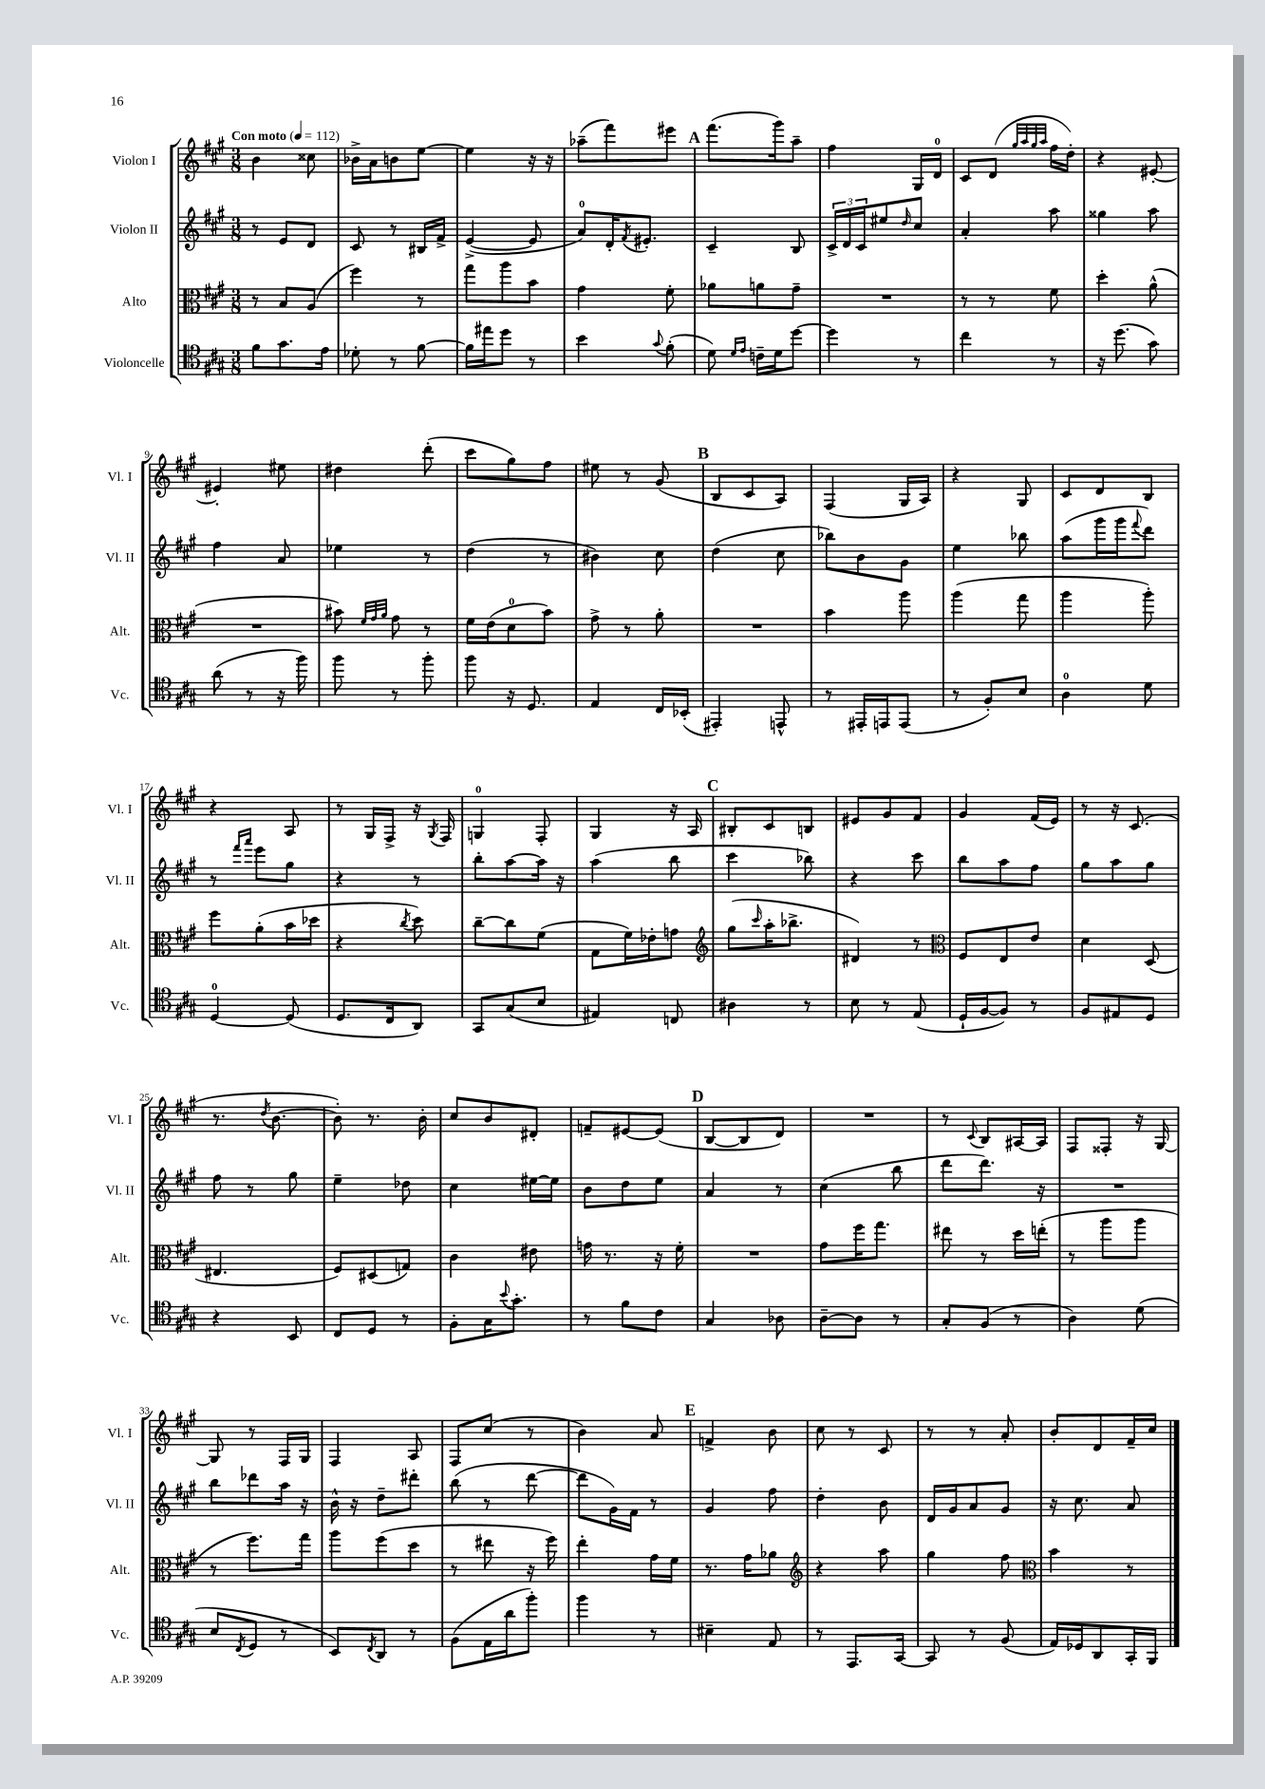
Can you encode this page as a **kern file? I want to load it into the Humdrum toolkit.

**kern	**kern	**kern	**kern
*staff4	*staff3	*staff2	*staff1
*clefC4	*clefC3	*clefG2	*clefG2
*k[f#c#g#]	*k[f#c#g#]	*k[f#c#g#]	*k[f#c#g#]
*M3/8	*M3/8	*M3/8	*M3/8
*MM112	*MM112	*MM112	*MM112
8f#\L	8r	8r	4b\
8.g#\	8B/L	8e/L	.
.	(8A/J	8d/J	8cc##\
16e\Jk	.	.	.
=	=	=	=
8d-'\	4ff#\)	8c#/	16b-^\LL
.	.	.	16a\J
8r	.	8r	8b\
[8f#\	8r	16B#/LL	[8ee\J
.	.	16f#^/JJ	.
=	=	=	=
16f#\]LL	8gg#\L	([4e^/	4ee\]
16ee#\J	.	.	.
8dd\J	8aa\	.	.
8r	8b\J	8e/]	16r
.	.	.	16r
=	=	=	=
4b\	4g#\	8a/L)	(8aa-~\L
.	.	16d'/K	8fff#\)
.	.	8qf#/	.
.	.	8.e#'/J	.
8qqg#/	.	.	.
(8f#'\	8f#'\	.	8eee#\J
=	=	=	=
8d\)	8a-\L	4c#~/	(8.fff#\L
16qqd/LL	.	.	.
16qqe/JJ	.	.	.
16c~\LL	8a\	.	.
16d\J	.	.	16ggg#\k)
[8dd\J	8g#~\J	8B/	8aa~\J
=	=	=	=
4dd\]	4.r	24c#^/LL	4ff#\
.	.	24d/	.
.	.	24c#/J	.
.	.	8ee#/	.
.	.	16qqdd/	.
8r	.	8cc#/J	16G#/LL
.	.	.	16d/JJ
=	=	=	=
4cc#\	8r	4a'/	8c#/L
.	8r	.	(8d/J
.	.	.	32qqgg#/LLL
.	.	.	32qqaa/
.	.	.	32qqgg#/
.	.	.	32qqaa/JJJ
8r	8f#\	8aa\	16ff#\LL
.	.	.	16dd'\JJ)
=	=	=	=
16r	4dd'\	4gg##\	4r
(8.dd\	.	.	.
8g#\)	(8a^^\	8aa\	[8e#'/
=	=	=	=
(8a\	4.r	4ff#\	4e#'/]
8r	.	.	.
16r	.	8a/	8ee#\
16ff#\)	.	.	.
=	=	=	=
8ff#\	8b#\)	4ee-\	4dd#\
.	32qqf#/LLL	.	.
.	32qqg#/	.	.
.	32qqa/JJJ	.	.
8r	8g#\	.	.
8ff#'\	8r	8r	(8ddd'\
=	=	=	=
8ff#\	16f#\LL	(4dd\	8ccc#\L
.	(16e\J	.	.
16r	8d\	.	8gg#\)
8.D/	.	.	.
.	8b\J)	8r	8ff#\J
=	=	=	=
4E/	8g#^\	4b#\)	8ee#\
.	8r	.	8r
16C#/LL	8a'\	8cc#\	(8g#/
(16BB-'/JJ	.	.	.
=	=	=	=
4EE#'/)	4.r	(4dd\	8B/L
.	.	.	8c#/
8EE^^/	.	8cc#\	8A/J)
=	=	=	=
8r	4b\	8bb-\L)	(4F#/
16EE#'/LL	.	8b\	.
16EE/J	.	.	.
(8EE/J	8aa\	8g#\J	16G#/LL
.	.	.	16A/JJ)
=	=	=	=
8r	(4aa\	4ee\	4r
8F#'/L)	.	.	.
8B/J	8gg#\	8bb-\	8G#/
=	=	=	=
4A\	4aa\	(8aa\L	8c#/L
.	.	16ggg#\L	8d/
.	.	16ggg#\J	.
.	.	8qqfff#/	.
8d\	8aa'\)	8ddd\J)	8B/J
=	=	=	=
[4D/	8ff#\L	8r	4r
.	.	16qqfff#/LL	.
.	.	16qqaaa/JJ	.
.	(8a'\	8eee\L	.
(8D/]	16b\L	8gg#\J	8A/
.	16dd-\JJ	.	.
=	=	=	=
8.D/L	4r	4r	8r
.	.	.	16G#/LL
16C#/k	.	.	16F#^/JJ
.	8qcc#/	.	.
8AA/J)	8dd\)	8r	16r
.	.	.	8qG#/
.	.	.	16F#/
=	=	=	=
8GG#/L	[8cc#~\L	8bb'\L	4G/
(8G#/	8cc#\]	[8aa\	.
8B/J	(8f#\J	16aa\]Jk	8F#'/
.	.	16r	.
=	=	=	=
4E#/)	8G#\L	(4aa\	4G#/
.	16f#\L)	.	.
.	16e-'\J	.	.
8C/	8g\J	8bb\	16r
.	.	.	16A/
=	=	=	=
*	*clefG2	*	*
4A#\	(8gg#\L	4ccc#\	8B#'/L
.	16qqccc#/	.	.
.	16aa'\K	.	8c#/
.	8.bb-^\J	.	.
8r	.	8bb-\)	8B/J
=	=	=	=
8B\	4d#/)	4r	8e#/L
8r	.	.	8g#/
(8E/	8r	8ccc#\	8f#/J
=	=	=	=
*	*clefC3	*	*
16D`/LL	8F#/L	8bb\L	4g#/
[16F#/J	.	.	.
8F#/]J)	8E/	8aa\	.
8r	8e/J	8ff#\J	(16f#/LL
.	.	.	16e/JJ)
=	=	=	=
8F#/L	4d\	8gg#\L	8r
8E#/	.	8aa\	16r
.	.	.	(8.c#/
8D/J	(8D/	8gg#\J	.
=	=	=	=
4r	4.E#/	8ff#\	8.r
.	.	8r	.
.	.	.	8qdd/
.	.	.	[8.b\
8BB/	.	8gg#\	.
=	=	=	=
8C#/L	8F#/L)	4ee~\	8b'\])
8D/J	(8D#/	.	8.r
8r	8G/J)	8dd-\	.
.	.	.	16b'\
=	=	=	=
8F#'\L	4c#\	4cc#\	8cc#/L
16G#\K	.	.	8b/
8qqb/	.	.	.
8.g#'\J	.	.	.
.	8e#\	[16ee#\LL	8d#'/J
.	.	16ee#\]JJ	.
=	=	=	=
8r	16g\	8b\L	8f~/L
.	8.r	.	.
8f#\L	.	8dd\	[8e#/
8c#\J	16r	8ee\J	(8e#/]J
.	16f#'\	.	.
=	=	=	=
4G#/	4.r	4a/	[8B/L
.	.	.	8B/]
8A-\	.	8r	8d/J)
=	=	=	=
[8A~\L	8g#\L	(4cc#\	4.r
8A\]J	16ff#\K	.	.
.	8.gg#\J	.	.
8r	.	8bb\	.
=	=	=	=
8G#'/L	8ee#\	8ddd\L	8r
.	.	.	8qqc#/
(8F#/J	8r	8.ddd\J)	8B/L
8r	16dd\LL	.	[16A#/L
.	(16ee'\JJ	16r	16A#/]JJ
=	=	=	=
4A\)	8r	4.r	8F#/L
.	8aa\L	.	8F##'/J
(8d\	8aa\J	.	16r
.	.	.	[16G#/
=	=	=	=
8B/L	8r	8bb\L	8G#/]
8qC#/	.	.	.
8D/J	8.ff#\L)	8ddd-\	8r
8r	.	16aa\Jk	16F#/LL
.	16gg#\Jk	16r	16G#/JJ
=	=	=	=
8BB/L)	8aa\L	16b^^\	4F#/
.	.	16r	.
8qC#/	.	.	.
8AA/J	(8ff#\	8dd~\L	.
8r	8dd\J	8ddd#'\J	8A/
=	=	=	=
(8F#\L	8r	(8bb\	8F#/L
16E\L	8ee#\	8r	(8cc#/J
16a\J	.	.	.
8ff#'\J)	16r	[8ddd\	8r
.	16ff#\)	.	.
=	=	=	=
4ff#\	4ee'\	8ddd\]L	4b\)
.	.	16g#\L)	.
.	.	16f#\JJ	.
8r	16g#\LL	8r	8a/
.	16f#\JJ	.	.
=	=	=	=
4B#~\	8.r	4g#/	4f^/
.	16g#\LK	.	.
8E/	8a-\J	8ff#\	8b\
=	=	=	=
*	*clefG2	*	*
8r	4r	4dd'\	8cc#\
8.EE/L	.	.	8r
.	8aa\	8b\	8c#/
[16GG#/Jk	.	.	.
=	=	=	=
8GG#/]	4gg#\	16d/LL	8r
.	.	16g#/J	.
8r	.	8a/	8r
(8F#/	8ff#\	8g#/J	8a'/
=	=	=	=
*	*clefC3	*	*
16E/LL)	4b\	16r	8b'/L
16D-/J	.	8.cc#\	.
8AA/	.	.	8d/
16GG#'/L	8r	8a/	16f#~/L
16FF#/JJ	.	.	16cc#/JJ
==	==	==	==
*-	*-	*-	*-
